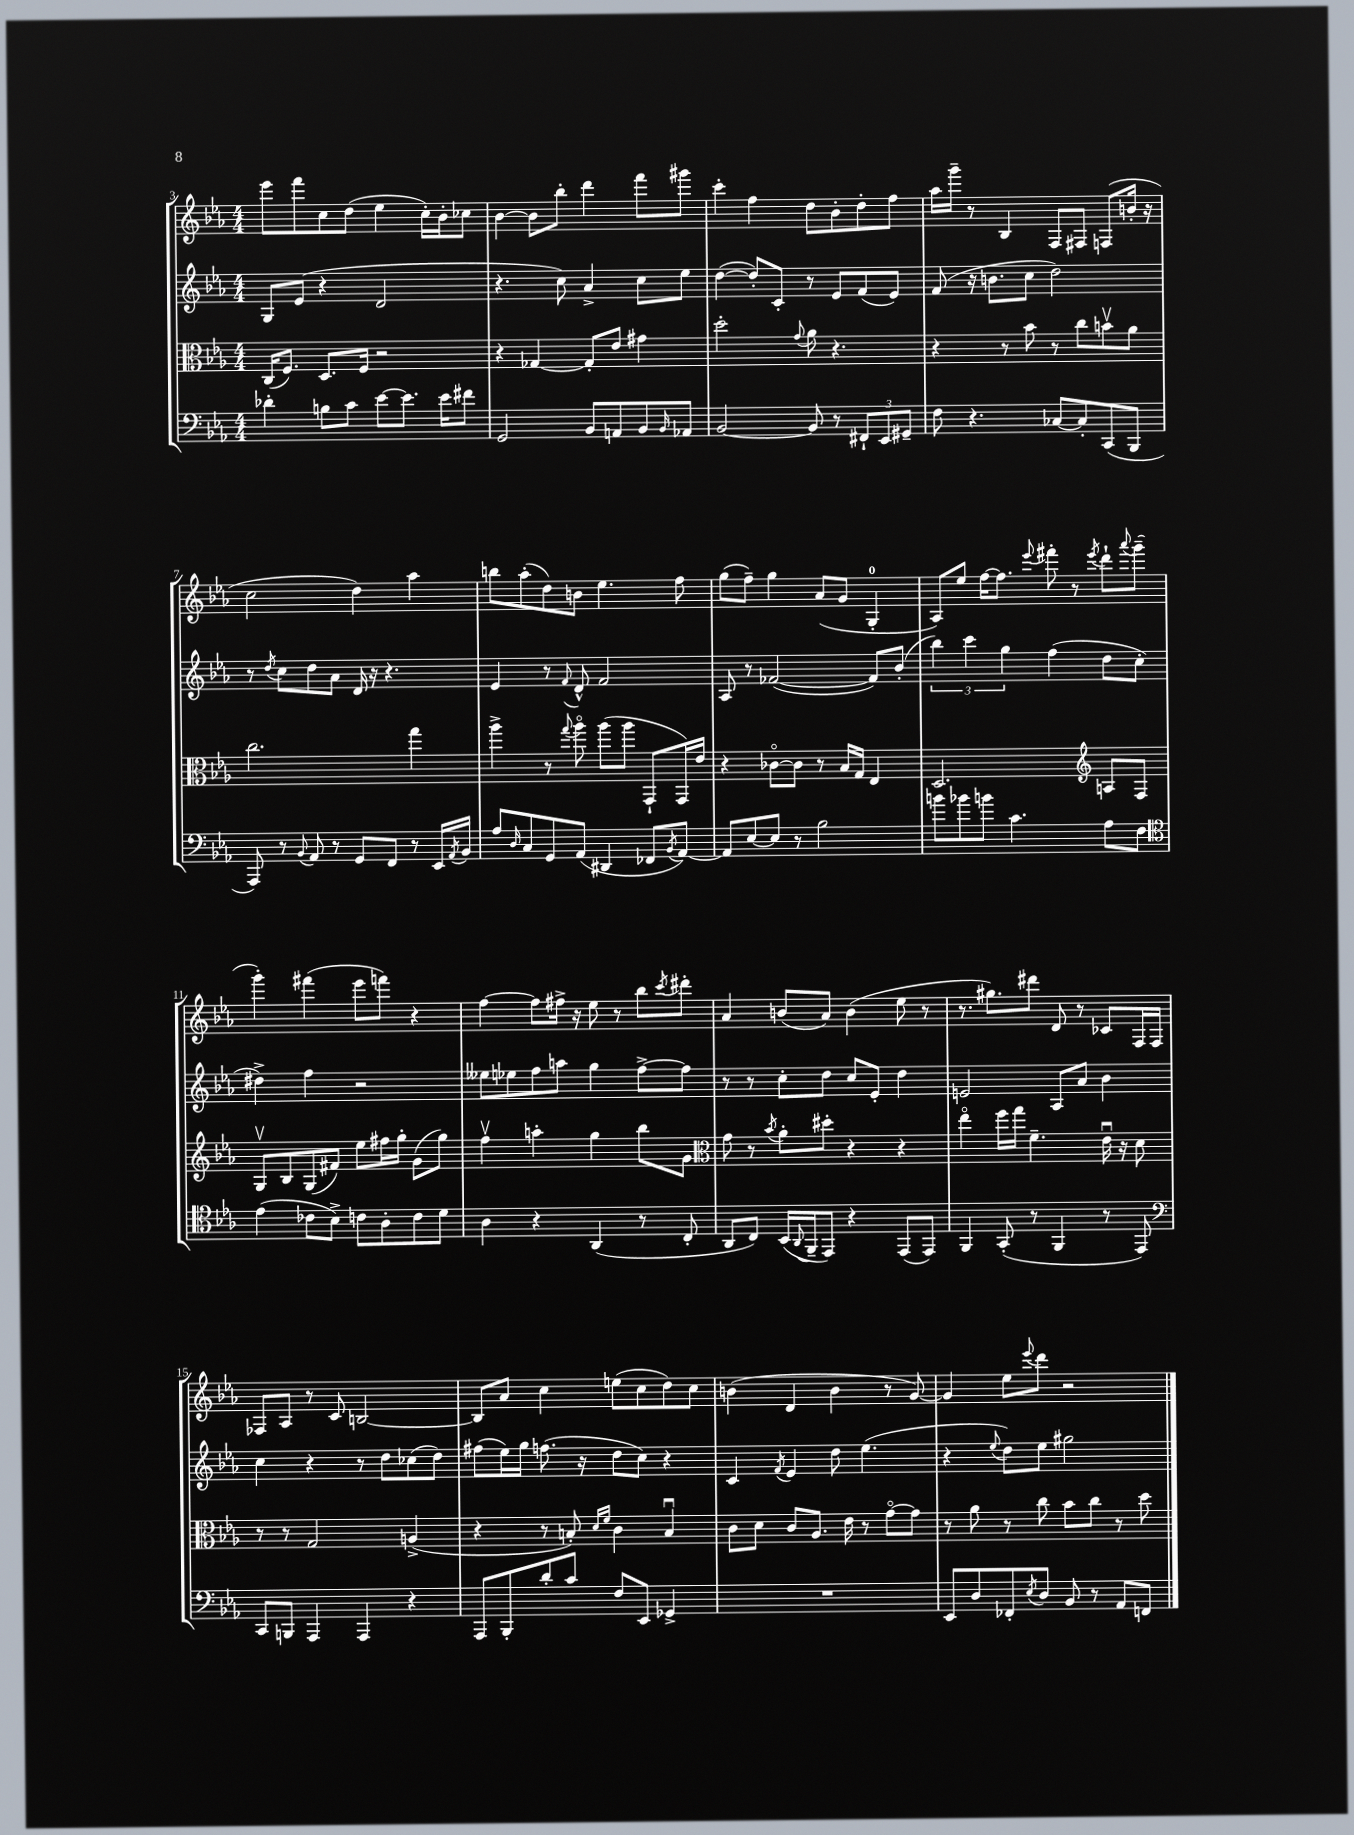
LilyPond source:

<<
\new StaffGroup <<
\new Staff = "s0" {
    \clef treble \key ees \major \numericTimeSignature \time 4/4
    ees'''8 f'''8 c''8 d''8( ees''4 c''16-.) bes'16-. ces''8 |
    bes'4~ bes'8 bes''8-. d'''4 f'''8 gis'''8 |
    c'''4-. f''4 d''8 bes'8-. d''8-. f''8 |
    aes''16 g'''16-- r8 bes4 f8 fis8 f8( b'16-. r16 |
    c''2 d''4) aes''4 |
    b''8 aes''8-.( d''8) b'8 ees''4. f''8 |
    g''8( f''8--) g''4 aes'8( g'8 g4-0-. |
    aes8) ees''8 f''16~ f''8. \appoggiatura { ees'''8 } fis'''8-. r8 \acciaccatura { ees'''8 } d'''8-! \appoggiatura { aes'''8 } g'''8--( |
    g'''4-.) fis'''4( ees'''8 f'''8) r4 |
    f''4~ f''8 fis''16-> r16 ees''8 r8 bes''8 \acciaccatura { c'''8 } dis'''8-. |
    aes'4 b'8( aes'8) b'4( ees''8 r8 |
    r8. gis''8.) dis'''8 d'8 r8 ces'8 f16 f16 |
    fes8 aes8 r8 c'8 b2~ |
    b8 aes'8 c''4 e''8( c''8 d''8) c''8 |
    b'4( d'4 b'4 r8 g'8~) |
    g'4 ees''8 \appoggiatura { ees'''8 } d'''8 r2 \bar "|." |
}
\new Staff = "s1" {
    \clef treble \key ees \major \numericTimeSignature \time 4/4
    g8 ees'8( r4 d'2 |
    r4. c''8) aes'4-> c''8 ees''8 |
    d''4~( d''8-.) c'8-. r8 ees'8 f'8( ees'8) |
    f'8( r16 b'8. c''8 d''2) |
    r8 \acciaccatura { d''8 } c''8 d''8 aes'8 d'16 r16 r4. |
    ees'4 r8 \appoggiatura { f'8 } d'8-^ f'2 |
    aes8 r8 fes'2~( fes'8) bes'8-.( |
    \tuplet 3/2 { bes''4) c'''4 g''4 } f''4( d''8 c''8-. |
    dis''4->) f''4 r2 |
    eeses''8 ees''8 f''8 a''8 g''4 f''8~-> f''8 |
    r8 r8 c''8-. d''8 c''8 ees'8-. d''4 |
    e'2 aes8 aes'8 bes'4 |
    c''4 r4 r8 d''8 ces''8( d''8) |
    fis''8( ees''16) g''16 f''8.( r16 d''8 c''8) r4 |
    c'4 \acciaccatura { f'8 } ees'4 d''8 ees''4.( |
    r4 \appoggiatura { ees''8 } d''8) ees''8 gis''2 \bar "|." |
}
\new Staff = "s2" {
    \clef alto \key ees \major \numericTimeSignature \time 4/4
    c16( f8.) d8. f16 r2 |
    r4 ges4~ ges8-. ees'8 gis'4 |
    d''2-. \appoggiatura { g'8 } aes'8 r4. |
    r4 r8 bes'8 r8 c''8 b'8\upbow aes'8 |
    c''2. g''4 |
    aes''4-> r8 \appoggiatura { g''8 } aes''8\flageolet aes''8( aes''8 g,8-! g,16) ees'16 |
    r4 ces'8~\flageolet ces'8 r8 bes16 g16 ees4 |
    d2. \clef treble a8 f8 |
    g8\upbow bes8 g8( fis'8) ees''8 fis''16 g''16-. g'8( g''8) |
    f''4\upbow a''4-. g''4 bes''8 g'8 |
    \clef alto g'8 r8 \acciaccatura { bes'8 } aes'8-. dis''8-. r4 r4 |
    ees''4\flageolet f''16 g''16 f'4.-- ees'16\downbow r16 d'8 |
    r8 r8 g2 a4->( |
    r4 r8 b8-.) \grace { d'16 f'16 } c'4 b4\downbow |
    c'8 d'8 c'8 aes8. ees'16 r8 g'8~\flageolet g'8 |
    r8 aes'8 r8 c''8 bes'8 c''8 r8 d''8 \bar "|." |
}
\new Staff = "s3" {
    \clef bass \key ees \major \numericTimeSignature \time 4/4
    des'4-. b8 c'8 ees'8~ ees'8. ees'16 fis'8 |
    g,2 bes,8 a,8 bes,8 \grace { bes,16 } aes,8 |
    bes,2~ bes,8 r8 \tuplet 3/2 { fis,8-! ees,8 gis,8-- } |
    f8 r4. ces8~ ces8-. c,8( bes,,8 |
    aes,,8) r8 \appoggiatura { bes,8 } aes,8 r8 g,8 f,8 r8 ees,16 \acciaccatura { aes,8 } bes,16 |
    aes8 \grace { d16 } c8 g,8 aes,8( dis,4 fes,8 \acciaccatura { bes,8 } aes,8~) |
    aes,8 ees8~ ees8 r8 bes2 |
    b'8 bes'8 b'8 c'4. aes8 f8 |
    \clef tenor ees'4( ces'8 bes8->) c'8 aes8-. c'8 d'8 |
    aes4 r4 aes,4( r8 c8-. |
    aes,8 c8) bes,16( \appoggiatura { aes,8 } f,16-- ees,8) r4 ees,8( ees,8) |
    f,4 g,8-.( r8 f,4 r8 ees,8) |
    \clef bass c,8 b,,8 aes,,4 aes,,4 r4 |
    aes,,8 bes,,8-. d'8-. c'8 f8 ees,8 ges,4-> |
    R1 |
    ees,8 d8 fes,8-. \acciaccatura { ees8 } d8 bes,8 r8 aes,8 f,8 \bar "|." |
}
>>
>>
\layout { \context { \Score currentBarNumber = #3 } }
